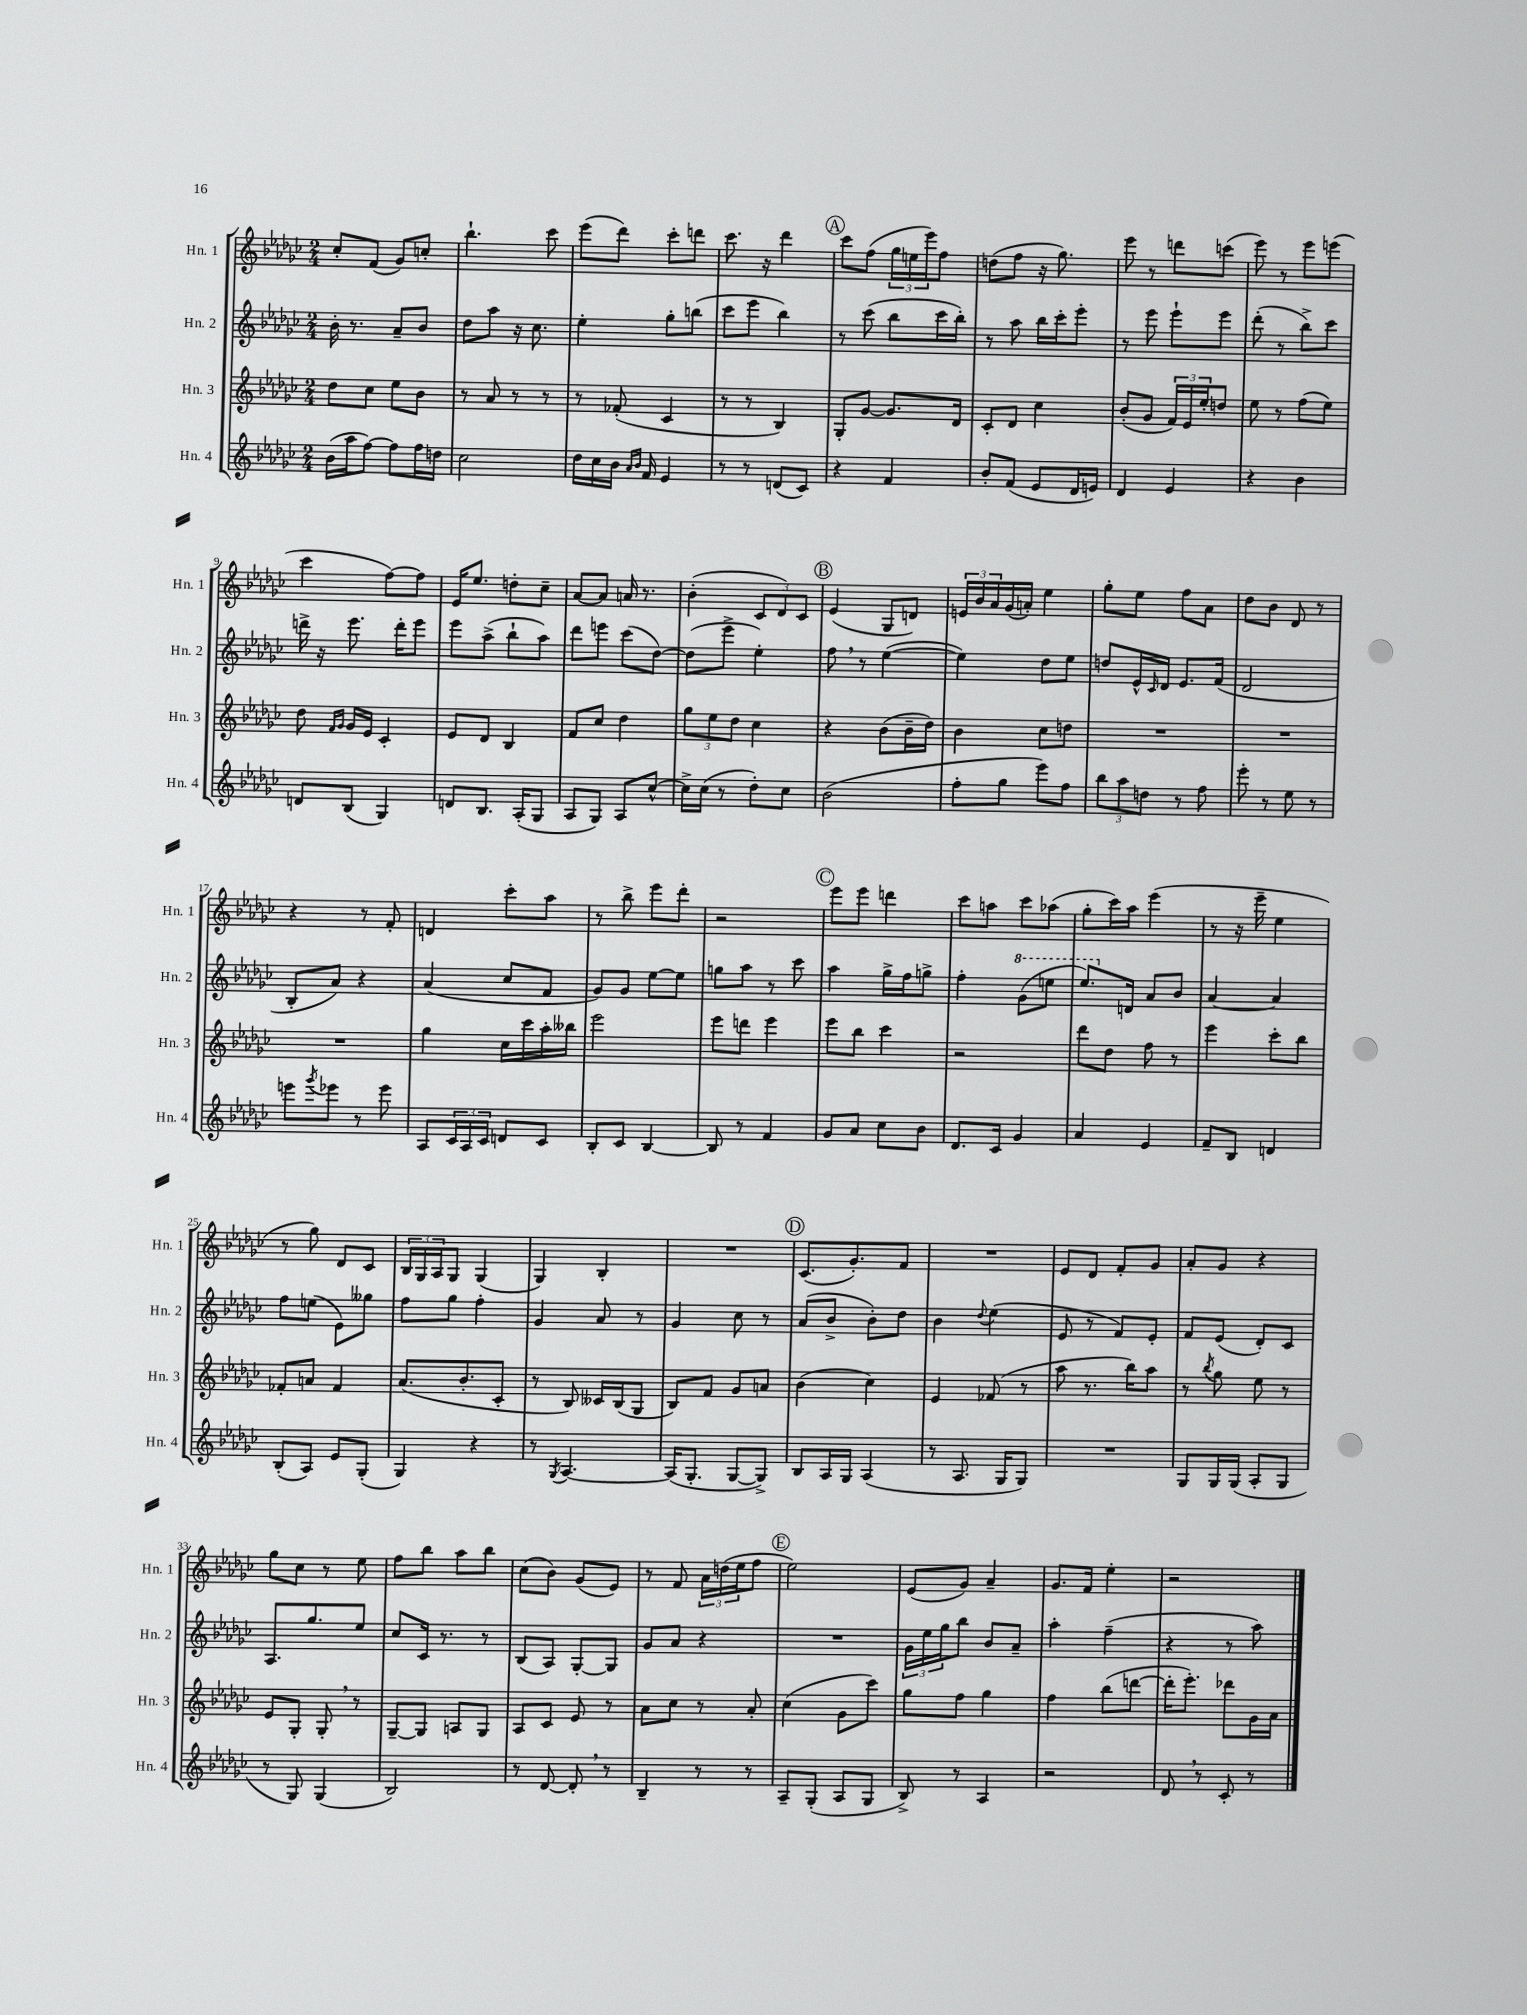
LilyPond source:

<<
\new StaffGroup <<
\new Staff = "s0" \with { instrumentName = "Hn. 1" shortInstrumentName = "Hn. 1" } {
    \clef treble \key ges \major \numericTimeSignature \time 2/4
    ces''8-. f'8( ges'8) c''8-. |
    bes''4.-! ces'''8 |
    ees'''8( des'''8) ces'''8-. d'''8 |
    ces'''8. r16 des'''4 |
    \mark \markup { \circle "A" } ces'''8 f''8( \tuplet 3/2 { ges''16 e''16 ees'''16) } f''8 |
    d''8( f''8 r16 ges''8.) |
    ees'''8 r8 d'''8 c'''8( |
    ees'''8) r8 ees'''8 e'''8( |
    ces'''4 f''8~) f''8 |
    ees'16 ees''8. d''8-. ces''8-- |
    aes'8~ aes'8 a'16 r8. |
    bes'4-.( \tuplet 3/2 { ces'8 des'8) ces'8 } |
    \mark \markup { \circle "B" } ees'4( ges8 d'8) |
    \tuplet 3/2 { e'16 bes'16 aes'16 } ges'16( a'16-.) ees''4 |
    ges''8-. ees''8 f''8 aes'8 |
    des''8 bes'8 des'8 r8 |
    r4 r8 f'8-. |
    d'4 ces'''8-. aes''8 |
    r8 bes''8-> ees'''8 des'''8-. |
    r2 |
    \mark \markup { \circle "C" } ees'''8 ees'''8 d'''4 |
    ces'''8 a''8 ces'''8 aes''8( |
    ges''8-. ces'''16) aes''16 ees'''4( |
    r8 r16 ees'''16-- ees''4 |
    r8 ges''8) des'8 ces'8 |
    \tuplet 3/2 { bes16 ges16 aes16 } ges8 ges4( |
    ges4) bes4-. |
    R2 |
    \mark \markup { \circle "D" } ces'8.( ges'8.-.) f'8 |
    R2 |
    ees'8 des'8 f'8-. ges'8 |
    aes'8-. ges'8 r4 |
    ges''8 ces''8 r8 ees''8 |
    f''8 bes''8 aes''8 bes''8 |
    ces''8( bes'8) ges'8( ees'8) |
    r8 f'8 \tuplet 3/2 { aes'16 d''16( ees''16 } f''8 |
    \mark \markup { \circle "E" } ees''2) |
    ees'8( ges'8) aes'4-- |
    ges'8. f'16 ees''4-. |
    r2 \bar "|." |
}
\new Staff = "s1" \with { instrumentName = "Hn. 2" shortInstrumentName = "Hn. 2" } {
    \clef treble \key ges \major \numericTimeSignature \time 2/4
    bes'16-. r8. aes'8-- bes'8 |
    des''8 aes''8 r16 ces''8. |
    ees''4-. ges''8-. b''8( |
    ces'''8 ees'''8 bes''4) |
    \mark \markup { \circle "A" } r8 ces'''8( bes''8 ces'''16 bes''16-.) |
    r8 aes''8 bes''16 ces'''16-. ees'''8-. |
    r8 ees'''8 ees'''8-! ees'''8 |
    des'''8-.( r8 bes''8->) ces'''8 |
    d'''16-> r16 ees'''8. d'''16-. ees'''8 |
    ees'''8 aes''8->( bes''8-! aes''8) |
    des'''8 e'''8 ces'''8( des''8~) |
    des''8( ees'''8-> ees''4-.) |
    \mark \markup { \circle "B" } f''8 \breathe r8 ees''4~( |
    ees''4) des''8 ees''8 |
    d''8 ees'16-^ \grace { ces'16 } des'16 ees'8. f'16( |
    des'2 |
    bes8-. aes'8) r4 |
    aes'4( ces''8 f'8 |
    ges'8) ges'8 ees''8~ ees''8 |
    g''8 aes''8 r8 ces'''8 |
    \mark \markup { \circle "C" } aes''4 ges''16-> f''16 g''8-> |
    f''4-. \ottava #1 ges''8( e'''8 |
    ees'''8.) \ottava #0 d'16 aes'8 bes'8 |
    aes'4~ aes'4 |
    f''8 e''8( ees'8) geses''8 |
    f''8 ges''8 f''4-. |
    ges'4 aes'8 r8 |
    ges'4 ces''8 r8 |
    \mark \markup { \circle "D" } aes'8( bes'8-> bes'8-.) des''8 |
    bes'4 \appoggiatura { des''8 } ees''4( |
    ees'8 r8 f'8) ees'8-. |
    f'8 ees'8( des'8-.) ces'8 |
    aes8. ges''8. ees''8 |
    ces''8 ces'16 r8. r8 |
    bes8( aes8) ges8~-. ges8 |
    ges'8 aes'8 r4 |
    \mark \markup { \circle "E" } R2 |
    \tuplet 3/2 { ges'16 ees''16 ges''16 } bes''8 bes'8 aes'8-- |
    aes''4-. f''4--( |
    r4 r8 aes''8) \bar "|." |
}
\new Staff = "s2" \with { instrumentName = "Hn. 3" shortInstrumentName = "Hn. 3" } {
    \clef treble \key ges \major \numericTimeSignature \time 2/4
    des''8 ces''8 ees''8 bes'8 |
    r8 aes'8 r8 r8 |
    r8 fes'8-.( ces'4 |
    r8 r8 bes4) |
    \mark \markup { \circle "A" } ges8-. ges'8~ ges'8. des'16 |
    ces'8-. des'8 ces''4 |
    bes'8-.( ges'8 \tuplet 3/2 { f'16) ees'16 ees''16-. } d''8 |
    ees''8 r8 f''8( ees''8) |
    des''8 \grace { f'16 ges'16 } ges'16 ees'16 ces'4-. |
    ees'8 des'8 bes4 |
    f'8 ces''8 des''4 |
    \tuplet 3/2 { ges''8 ees''8 des''8 } ces''4 |
    \mark \markup { \circle "B" } r4 bes'8( bes'16-- des''16) |
    bes'4 ces''8 d''8 |
    R2 |
    R2 |
    R2 |
    ges''4 ces''16 ces'''16 aes''16-. beses''16 |
    ees'''2 |
    ees'''8 d'''8 ees'''4 |
    \mark \markup { \circle "C" } ees'''8 bes''8 ces'''4 |
    r2 |
    des'''8 des''8 f''8 r8 |
    ees'''4 ces'''8-. bes''8 |
    fes'8-. a'8 fes'4 |
    aes'8.( bes'8.-. ces'8-. |
    r8 bes8) ceses'16 bes16( ges8 |
    bes8) f'8 ges'8 a'8 |
    \mark \markup { \circle "D" } bes'4( ces''4) |
    ees'4 fes'8( r8 |
    aes''8 r8. bes''16) aes''8 |
    r8 \acciaccatura { bes''8 } ges''8 ees''8 r8 |
    ees'8 ges8-. ges8-. \breathe r8 |
    ges8~-- ges8 a8 ges8 |
    aes8 ces'8 ees'8 r8 |
    aes'8 ces''8 r8 aes'8-. |
    \mark \markup { \circle "E" } ces''4( ges'8 ces'''8) |
    ges''8 f''8 ges''4 |
    f''4 bes''8( d'''8~ |
    d'''16-. ees'''8.-.) des'''8 ges'16 aes'16 \bar "|." |
}
\new Staff = "s3" \with { instrumentName = "Hn. 4" shortInstrumentName = "Hn. 4" } {
    \clef treble \key ges \major \numericTimeSignature \time 2/4
    bes'16( aes''16 f''8~) f''8 f''16 d''16 |
    ces''2 |
    des''16 ces''16 bes'16 \grace { aes'16 bes'16 } f'16 ees'4 |
    r8 r8 d'8( ces'8) |
    \mark \markup { \circle "A" } r4 f'4 |
    bes'8-. f'8( ees'8 des'16 e'16) |
    des'4 ees'4 |
    r4 bes'4 |
    d'8 bes8( ges4) |
    d'8 bes8. aes16-.( ges8 |
    aes8 ges8) aes8 ces''8~-^ |
    ces''16-> ces''16( r8 des''8-.) ces''8 |
    \mark \markup { \circle "B" } bes'2( |
    f''8-. ges''8 ees'''8) f''8 |
    \tuplet 3/2 { bes''8 aes''8 d''8 } r8 f''8 |
    ees'''8-. r8 ees''8 r8 |
    e'''8 \acciaccatura { ges'''8 } ees'''8 r8 ees'''8 |
    aes8 \tuplet 3/2 { ces'16 aes16 ces'16 } d'8 ces'8 |
    bes8-. ces'8 bes4~ |
    bes8 r8 f'4 |
    \mark \markup { \circle "C" } ges'8 aes'8 ces''8 bes'8 |
    des'8. ces'16 ges'4 |
    aes'4 ees'4 |
    f'8-- bes8 d'4 |
    bes8-.( aes8) ees'8 ges8-.( |
    ges4) r4 |
    r8 \acciaccatura { ges8 } aes4.~ |
    aes16( ges8.-. ges8~ ges8->) |
    \mark \markup { \circle "D" } bes8 aes16 ges16 aes4( |
    r8 aes8. ges16 ges8) |
    R2 |
    ges8 ges16 ges16( aes8-. ges8 |
    r8 ges8) ges4( |
    bes2) |
    r8 des'8~ des'8-. \breathe r8 |
    bes4-- r8 r8 |
    \mark \markup { \circle "E" } aes8-- ges8-.( aes8 ges8 |
    bes8->) r8 aes4 |
    r2 |
    des'8 \breathe r8 ces'8-. r8 \bar "|." |
}
>>
>>
